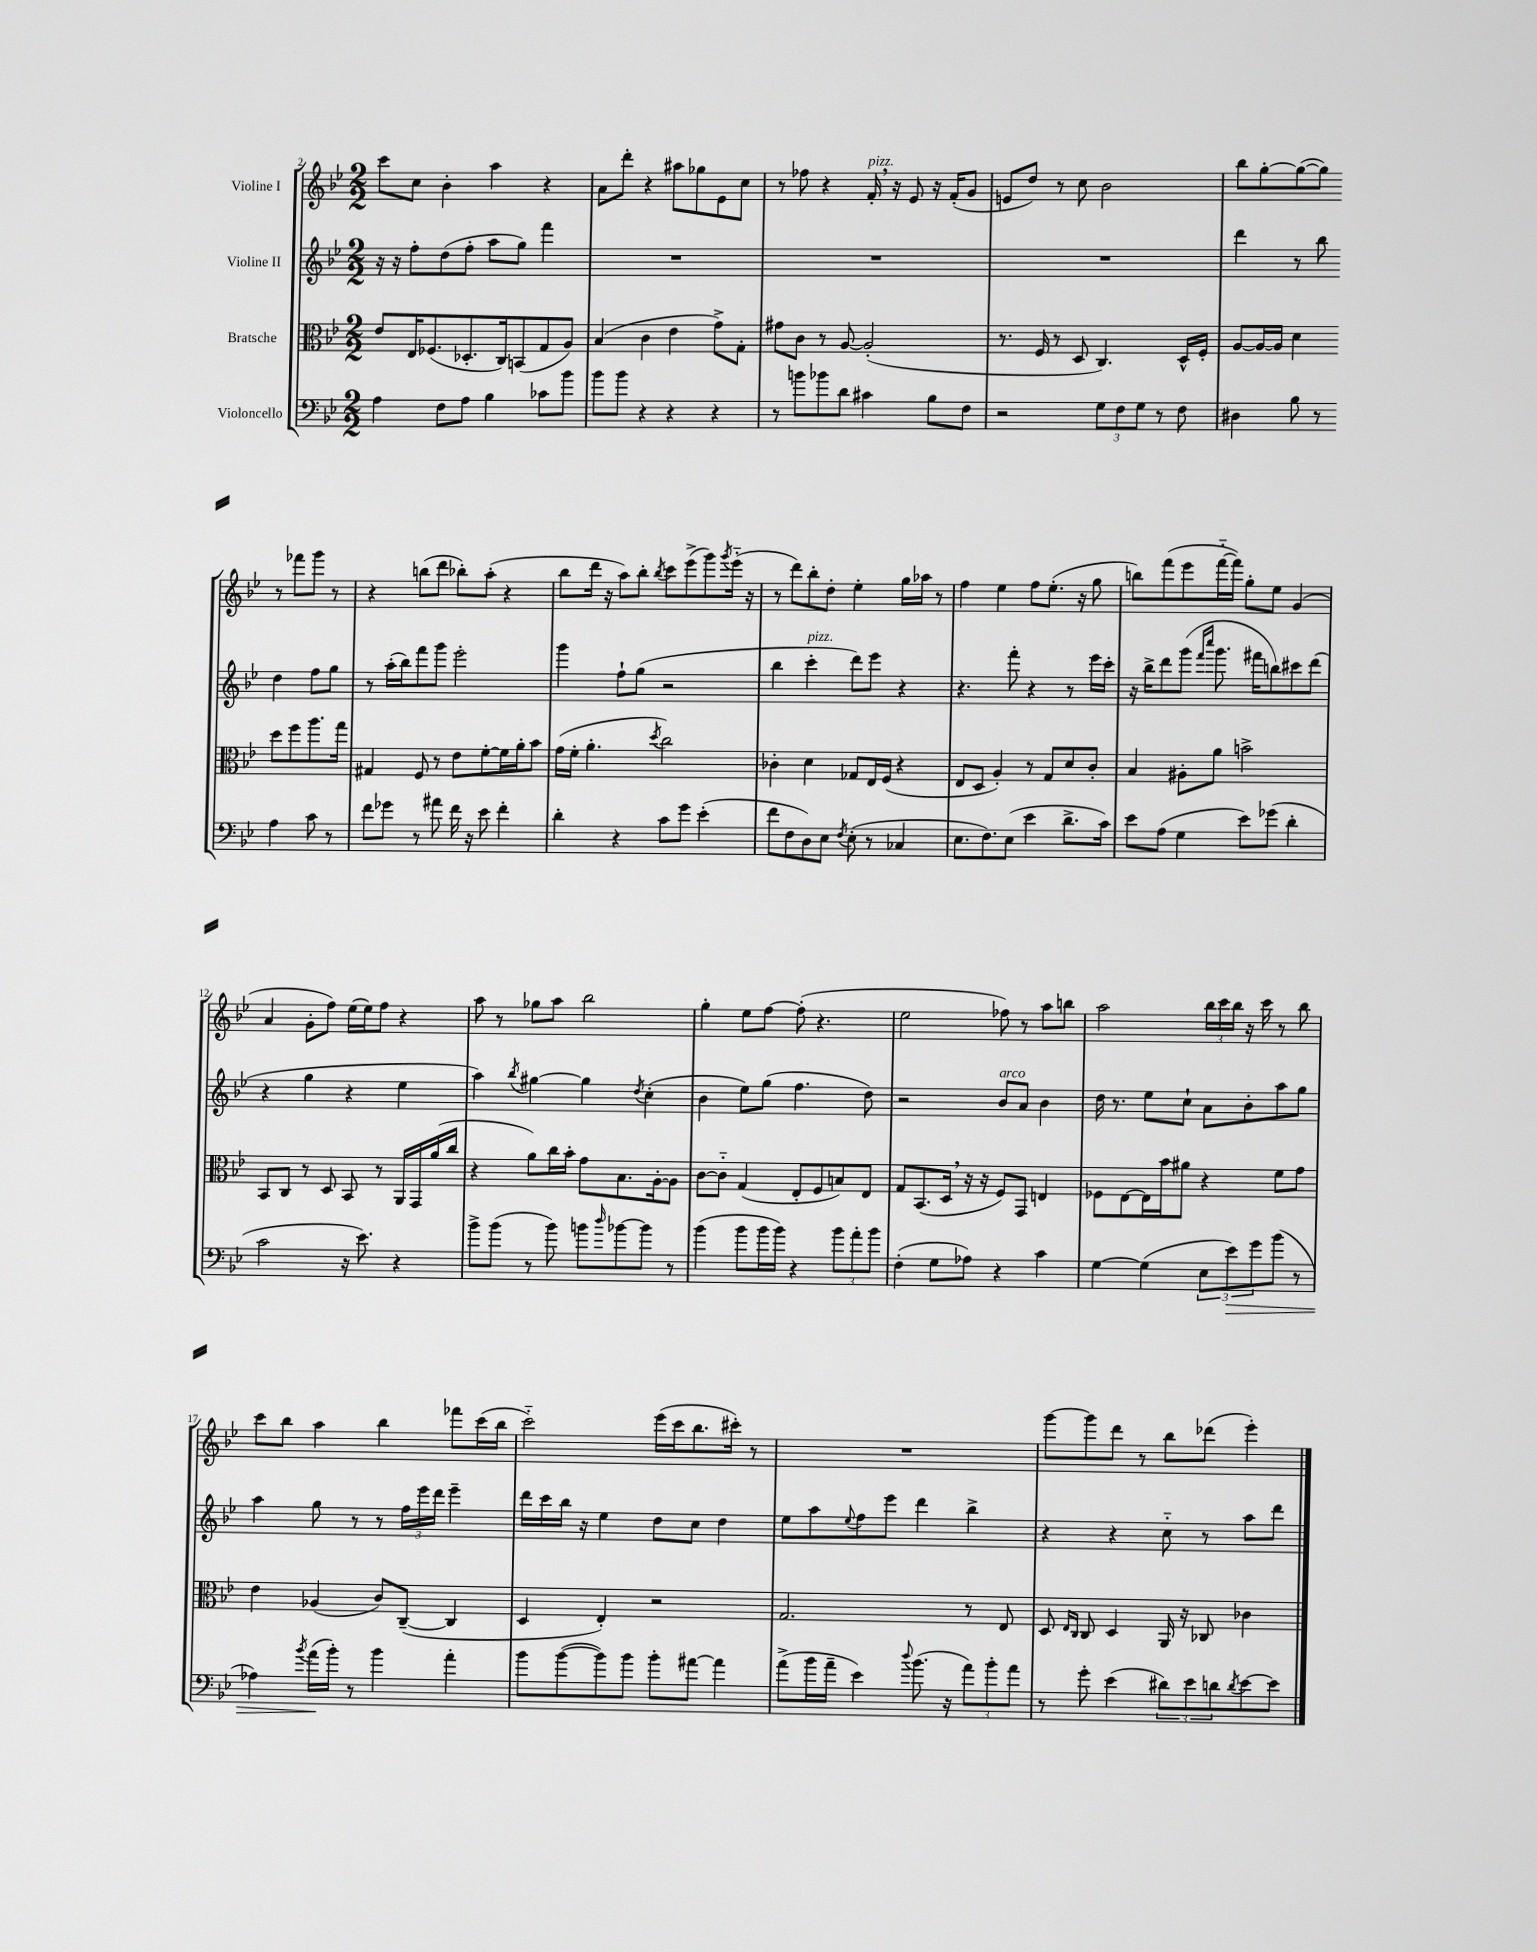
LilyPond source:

<<
\new StaffGroup <<
\new Staff = "s0" \with { instrumentName = "Violine I" } {
    \clef treble \key bes \major \numericTimeSignature \time 2/2
    c'''8 c''8 bes'4-. a''4 r4 |
    a'8 d'''8-. r4 ais''8 ges''8 ees'8 c''8 |
    r8 fes''8 r4 f'16-.^\markup { \italic "pizz." } \breathe r16 ees'8 r16 f'16-.( g'8 |
    e'8 d''8) r8 c''8 bes'2 |
    bes''8 g''8~-. g''8~( g''8) r8 fes'''8 g'''8 r8 |
    r4 b''8( d'''8 bes''8-.) a''8-.( r4 |
    bes''8 d'''16 r16 a''8) bes''8-. \acciaccatura { bes''8 } c'''8 ees'''8->( g'''8) \acciaccatura { g'''8 } ees'''16-_( r16 |
    r8 d'''8) bes''8-. d''8-. ees''4-. g''16 aes''16 r8 |
    f''4 ees''4 f''8 ees''8.-.( r16 g''8 |
    b''8) f'''8( ees'''8 f'''16~-_ f'''16) g''8-. ees''8 g'4( |
    a'4 g'8-. f''8) ees''16( ees''16) f''8 r4 |
    a''8 r8 ges''8 a''8 bes''2 |
    g''4-. ees''8 f''8~ f''8-.( r4. |
    ees''2 fes''8) r8 a''8 b''8 |
    a''2 \tuplet 3/2 { bes''16 c'''16 bes''16 } r16 c'''16 r8 bes''8 |
    c'''8 bes''8 a''4 bes''4 fes'''8 c'''16( bes''16 |
    c'''2-_) ees'''16( c'''16 bes''8. cis'''16-.) r8 |
    R1 |
    g'''8~ g'''8 d'''8 r8 bes''8 des'''8( ees'''4-.) \bar "|." |
}
\new Staff = "s1" \with { instrumentName = "Violine II" } {
    \clef treble \key bes \major \numericTimeSignature \time 2/2
    r16 r16 f''8-. d''8( f''8-. a''8 g''8) f'''4 |
    R1 |
    R1 |
    R1 |
    d'''4 r8 bes''8 d''4 f''8 g''8 |
    r8 a''16-.( bes''16) f'''8 g'''8 ees'''2-. |
    g'''4 f''8-! g''8( r2 |
    bes''4 c'''4-.^\markup { \italic "pizz." } d'''8) ees'''8 r4 |
    r4. f'''8-. r4 r8 ees'''16 c'''16-. |
    r16 bes''16-> d'''8 g'''8( \grace { f'''16 c''''16 } g'''8. fis'''16 b''8) cis'''8 d'''8( |
    r4 g''4 r4 ees''4 |
    a''4) \acciaccatura { bes''8 } gis''4~ gis''4 \acciaccatura { d''8 } c''4-.( |
    bes'4 ees''8) g''8( f''4. d''8) |
    r2 bes'8^\markup { \italic "arco" } a'8 bes'4 |
    d''16 r8. ees''8 c''8-! a'8 bes'8-. a''8 g''8 |
    a''4 g''8 r8 r8 \tuplet 3/2 { f''16 ees'''16 d'''16 } ees'''4-- |
    d'''16 c'''16 bes''16 r16 ees''4 d''8 c''8 d''4 |
    ees''8 a''8 \appoggiatura { ees''8 } f''8 ees'''8 d'''4 bes''4-> |
    r4 r4 c''8-_ r8 a''8 d'''8 \bar "|." |
}
\new Staff = "s2" \with { instrumentName = "Bratsche" } {
    \clef alto \key bes \major \numericTimeSignature \time 2/2
    ees'8 ees16 fes8.( des8.-. c16) b,8( g8 a8) |
    bes4( c'4 ees'4 g'8->) g8-. |
    gis'8 c'8 r8 a8~ a2-.( |
    r8. f16 r8 d8 c4.) d16-^ f16-. |
    a8~ a16~ a16 d'4 d''8 f''8 a''8. g''16 |
    gis4 f8 r8 ees'8 f'8~-. f'16 a'16-. bes'8 |
    g'16( f'16-. a'4.-. \acciaccatura { d''8 } c''2) |
    ces'4-. d'4 ges8 ees16 f16( r4 |
    ees8 d8 a4-.) r8 g8 d'8 c'8-. |
    bes4 ais8-. a'8 b'2-> |
    bes,8 c8 r8 d8 bes,8 r8 a,16 g,16 a'16( c''16 |
    r4 a'8) c''16 bes'16-. g'8 bes8. a16~-. a8 |
    c'8~ c'8-_ g4( ees8-. f8 b8) ees8 |
    g8 bes,8.( d16 \breathe r16 r16 f8) g,8 e4 |
    fes8 ees8~ ees16 bes'16 ais'8 r4 f'8 g'8 |
    ees'4 aes4( c'8) c8~--( c4 |
    d4 ees4-.) r2 |
    g2. r8 ees8 |
    d8 \grace { ees16 c16 } c8 d4 a,16 r16 ces8 ces'4 \bar "|." |
}
\new Staff = "s3" \with { instrumentName = "Violoncello" } {
    \clef bass \key bes \major \numericTimeSignature \time 2/2
    a4 f8 a8 bes4 ces'8 bes'8 |
    bes'8 bes'8 r4 r4 r4 |
    r8 b'8 bes'8 d'8 cis'4 bes8 f8 |
    r2 \tuplet 3/2 { g8 f8 g8 } r8 f8 |
    dis4 bes8 r8 a4 c'8 r8 |
    f'8 ges'8 r8 ais'8 f'16 r16 ees'8 f'4-. |
    d'4-. r4 c'8 g'8 ees'4-.( |
    f'8 f8 d8) ees8 \acciaccatura { f8 } ees8-.( r8 ces4 |
    ees8. f8.) ees8( ees'4 d'8.-> c'16) |
    ees'8 a8( g4 ees'8) ges'8( d'4-. |
    c'2 r16 ees'8.) r4 |
    bes'8-> bes'8( r8 bes'8) b'8 \grace { d''16 } bes'8~ bes'8 r8 |
    bes'4( bes'8 bes'16 bes'16) r4 \tuplet 3/2 { bes'8 a'8-. bes'8 } |
    f4-.( g8 aes8) r4 c'4 |
    g4~ g4( \tuplet 3/2 { ees8 ees'8\>) g'8 } bes'8( r8 |
    aes4) \acciaccatura { bes'8 } a'16\!( bes'16-.) r8 bes'4 a'4-. |
    bes'8 bes'8~( bes'8) bes'8 bes'8-. ais'8~ ais'4 |
    a'8->( bes'16 a'16-- ees'4) \appoggiatura { d''8 } bes'8.( r16 \tuplet 3/2 { a'8) bes'8-. a'8 } |
    r8 g'8-. ees'4( \tuplet 3/2 { dis'8) ees'8 d'8 } \acciaccatura { d'8 } ees'8~ ees'8 \bar "|." |
}
>>
>>
\layout { \context { \Score currentBarNumber = #2 } }
